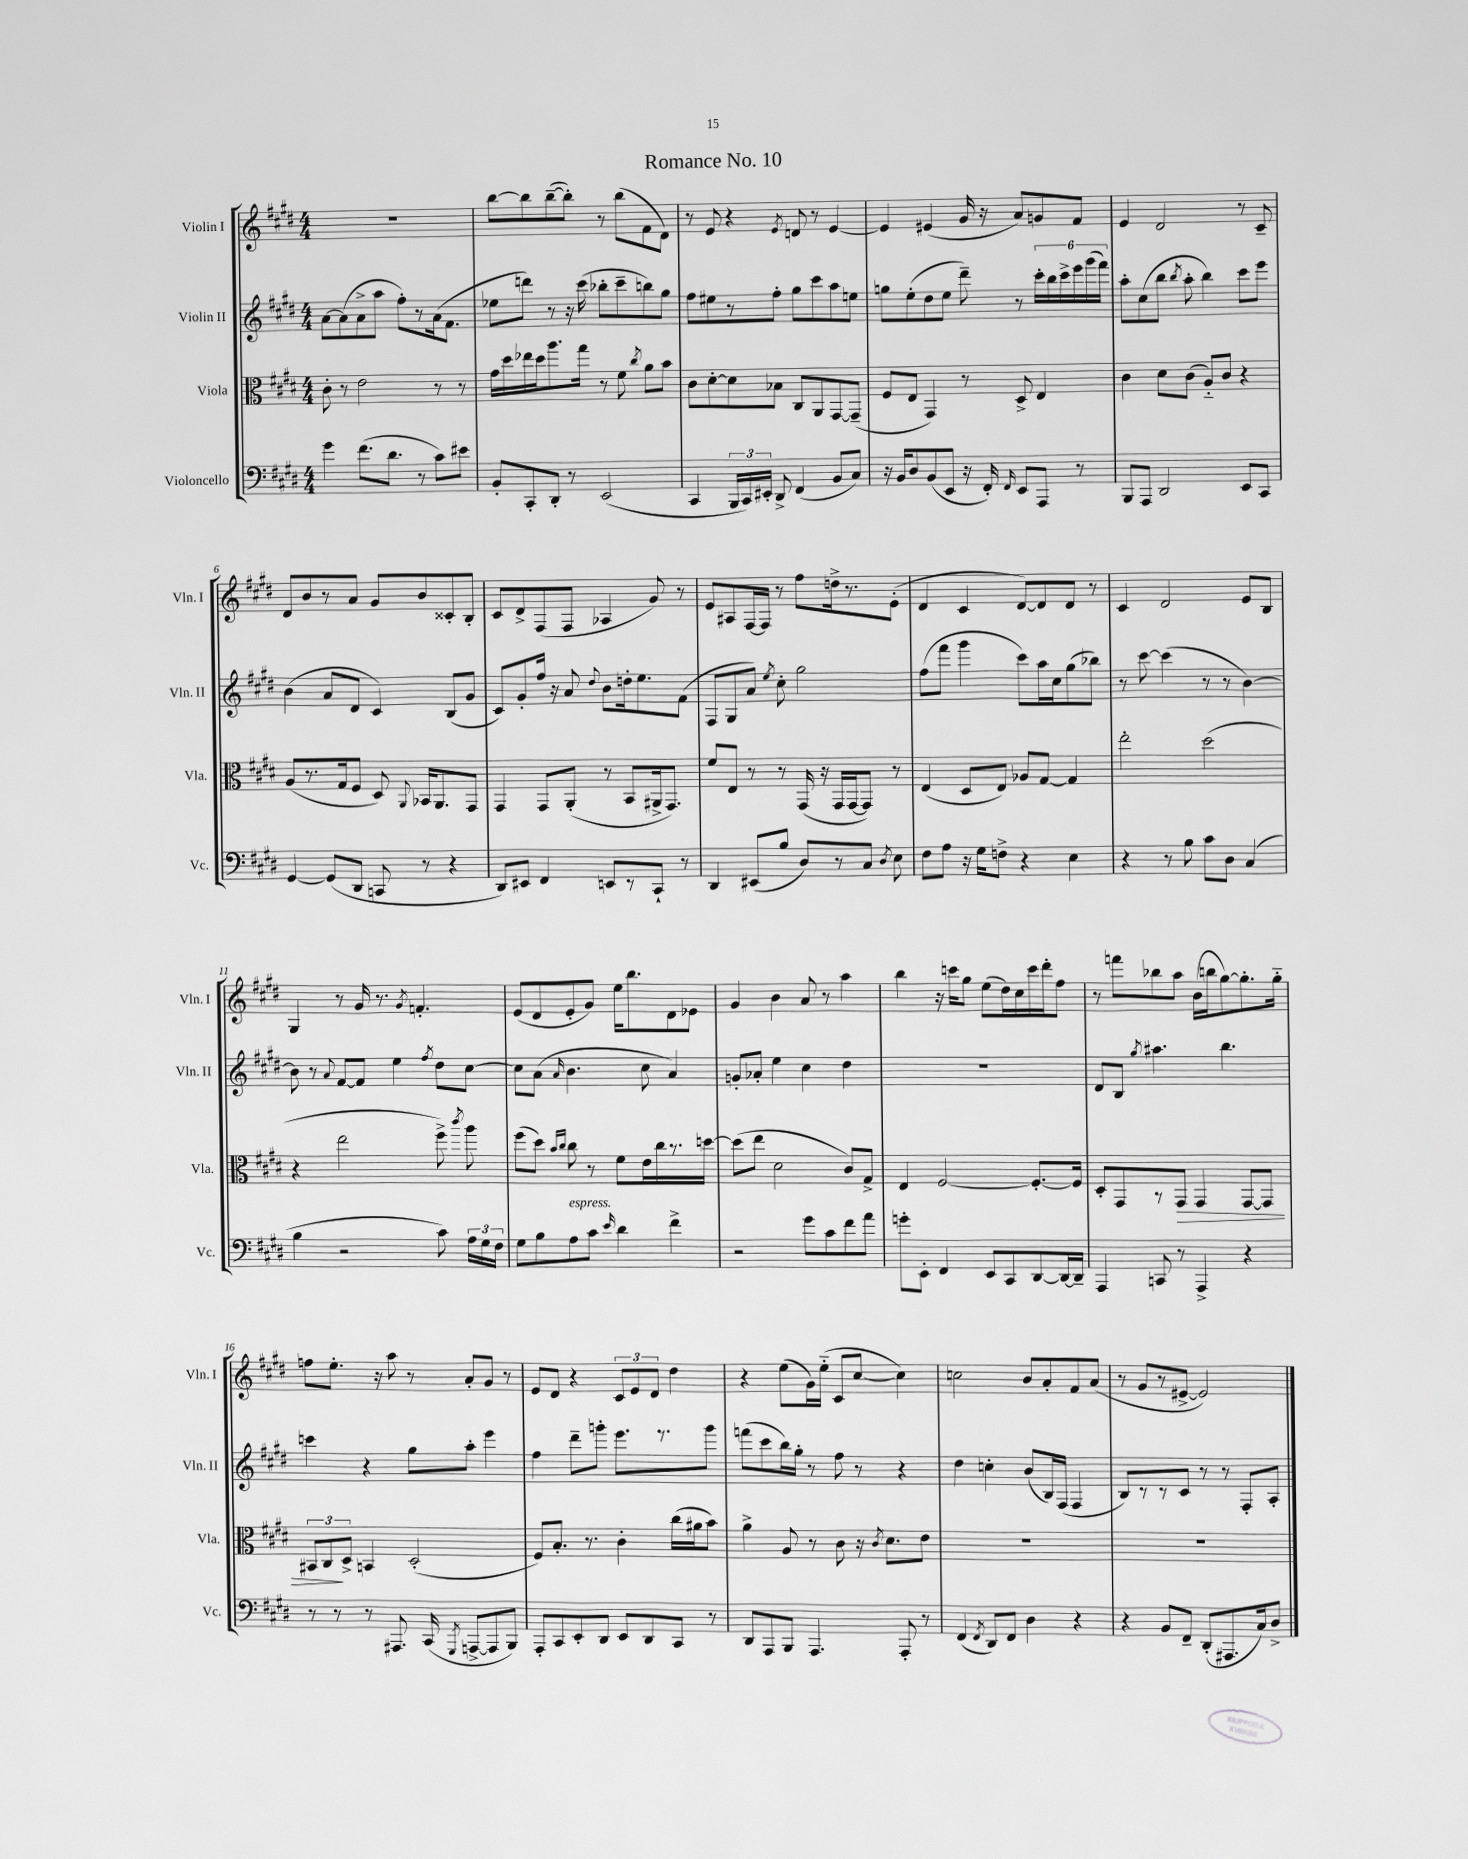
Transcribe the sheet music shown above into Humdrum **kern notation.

**kern	**kern	**kern	**kern
*staff4	*staff3	*staff2	*staff1
*clefF4	*clefC3	*clefG2	*clefG2
*k[f#c#g#d#]	*k[f#c#g#d#]	*k[f#c#g#d#]	*k[f#c#g#d#]
*M4/4	*M4/4	*M4/4	*M4/4
4g#\	8c#'\	[8a\L	1r
.	8r	(8a\]	.
(8.f#\L	2e\	8a^\	.
.	.	8aa\J	.
8.d#\J	.	.	.
.	.	8ff#'\L)	.
8r	.	8r	.
8c#\L)	8r	(16a\k	.
.	.	8.f#\J	.
8e#\J	8r	.	.
=	=	=	=
8BB'/L	16g#\LL	8ee-\L	[8bb\L
.	16dd#\	.	.
8CC#'/	16ee-\	8ddd\J)	8bb\]
.	16dd#\J	.	.
8DD#'/J	8.aa\	8r	([8bb~\
8r	.	16r	8bb'\]J)
.	16gg#\Jk	(16ccc#\	.
(2EE/	8r	8bb-'\L	8r
.	8f#\	8ccc#~\	(8bb\L
.	8qcc#/	.	.
.	8a\L	8bb\)	8f#\
.	8b\J	8gg#\J	8d#\J)
=	=	=	=
4CC#/	8c#\L	8ff#\L	8r
.	[8d#'\	8ee#\	8e/
24BBB/LL	8d#\]	8r	4r
24CC#/)	.	.	.
24EE#'/JJ	.	.	.
8DD#^/	8B-\J	8ff#'\J	.
.	.	.	8qe/
(4FF#/	8C#/L	8gg#\L	8d/
.	8AA/	8ccc#\	8r
8BB/L	[8GG#/	8aa\	[4e/
8C#/J)	(8GG#~/]J	8ee\J	.
=	=	=	=
16r	8F#/L	8gg\L	4e/]
16BB/LK	.	.	.
8D#/	8E/J	(8ee'\	.
(8BB/	4GG#/)	8dd#\	(4e#/
8EE/J	.	8ee\J	.
16r	8r	8ddd#~\)	16g#/
16FF#'/)	.	.	16r
16qqFF#/	.	.	.
8EE/L	8D#^/	8r	8a/L)
8AAA/J	4E/	24ccc#'\LL	8g/
.	.	24bb\	.
.	.	24ccc#^\	.
8r	.	24eee\	8f#/J
.	.	(24ggg#\	.
.	.	24fff#\JJ)	.
=	=	=	=
8BBB/L	4c#\	8aa'\L	4e/
8AAA/J	.	(8cc#\	.
2DD#/	8d#\L	8bb\J	2d#/
.	.	8qbb/	.
.	(8c#\J	8aa'\	.
.	8A'~/L)	4bb\)	.
.	8c#/J	.	.
8EE/L	4r	8ccc#\L	8r
8CC#/J	.	8eee\J	8c#~/
=	=	=	=
[4GG#/	(8A/L	(4b\	8d#/L
.	8.r	.	8b/
(8GG#/]L	.	8a/L	8r
.	16G#/k	.	.
8DD#/J	8F#/J	8d#/J	8a/J
8CC/	8D#/)	4c#/)	8g#/L
.	8qqAA/	.	.
8r	16BB-/LK	.	8b/
.	8.AA/	.	.
4r	.	(8B/L	8c##'/
.	8GG#/J	8g#/J	8B'/J
=	=	=	=
8DD#/L)	4GG#/	8c#/L)	8c#/L
8EE#/J	.	8g#'/	8d#^/
4FF#/	8GG#/L	16ff#/Jk	(8F#/
.	.	16r	.
.	(8AA'/J	8a/	8F#/J
.	.	8qqdd#/	.
8EE/L	8r	8b\L	4A-/
8r	8BB/L	16dd'\k	.
.	.	8.ee\	.
8CC#`/J	16AA#^/k	.	8g#/)
.	8.GG#/J)	.	.
8r	.	(8f#\J	8r
=	=	=	=
4DD#/	8f#/L	8F#/L	8e/L
.	8E/J	8G#/	8A#/
(8EE#/L	8r	8a/J)	[16F#/L
.	.	.	16F#/]JJ
.	.	8qee/	.
8B/J	8r	8cc#'\	8r
8D#/L)	(16GG#/	2gg#\	8ff#\L
.	16r	.	.
8r	16GG#/LL	.	16dd^\k
.	[16GG#/J	.	8.r
8C#/J	8GG#/]J)	.	.
8qD#/	.	.	.
8E\	8r	.	(8e'\J
=	=	=	=
8F#\L	(4E/	(8ff#\L	4d#/
8A\J	.	8fff#\J	.
16r	8D#/L	4ggg#\	4c#/
16G#\LK	.	.	.
8F^\J	8E/J)	.	.
4r	8A-/L	8ccc#\L)	[8d#/L)
.	[8G#/J	16aa\L	8d#/]
.	.	16cc#\J	.
4E\	4G#/]	(8gg#\	8d#/J
.	.	8bb-\J)	8r
=	=	=	=
4r	2ee'\	8r	4c#/
.	.	[8ccc#\	.
8r	.	(4ccc#\]	2d#/
8B\	.	.	.
8c#\L	(2dd#\	8r	.
8D#\J	.	8r	.
(4C#/	.	[4b\)	8e/L
.	.	.	8B/J
=	=	=	=
4B\	4r	8b\]	4G#/
.	.	8r	.
.	.	8qqa/	.
2r	2ee\	[8f#/L	8r
.	.	8f#/]J	16g#/
.	.	.	8.r
.	.	4ee\	.
.	.	.	8qg#/
.	.	.	4.f'/
.	.	8qff#/	.
8c#\)	8ff#^\)	8dd#\L	.
.	8qccc#/	.	.
24A\LL	8aa\	[8cc#\J	.
24G#\	.	.	.
24F#\JJ	.	.	.
=	=	=	=
8G#\L	(8ff#\L	8cc#\]L	(8e/L
8B\	8dd#\J)	(8a\J	8d#/
.	16qqb/LL	.	.
.	16qqcc#/JJ	16qqa/	.
8A\	8cc#\	4.b\	8e'/
8c#\J	8r	.	8g#/J)
16qqe/	.	.	.
4d#\	8f#\L	.	16ee\LK
.	.	.	8.bb\
.	16e\L	8cc#\	.
.	16cc#\	.	.
4f#^\	8.r	4a/)	8d#\
.	.	.	8e-\J
.	[16dd\JJ	.	.
=	=	=	=
2r	(8dd\]L	8g'/L	4g#/
.	8ee\J	8a-'/J	.
.	2d#\	4ee\	4b\
8g#\L	.	4cc#\	8a/
8c#\	.	.	8r
8f#\	8c#/L)	4dd#\	4aa\
8a\J	8G#^/J	.	.
=	=	=	=
8g'\L	4E/	1r	4bb\
8EE'\J	.	.	.
4FF#/	[2F#/	.	16r
.	.	.	16ccc\LK
.	.	.	8gg#\J
8EE/L	.	.	(8ee\L
8CC#/	.	.	16dd#\L)
.	.	.	16cc#\
[8DD#/	8.F#'/_L	.	16ccc\
.	.	.	16ddd#'\J
16DD#/_L	.	.	8ff#\J
16DD#~/]JJ	16F#/]Jk	.	.
=	=	=	=
4AAA/	8D#'/L	8d#/L	8r
.	8GG#/	8B/J	8fff\L
.	.	8qgg#/	.
8CC/	8r	4.aa#\	8bb-\
8r	8GG#/J	.	8aa\J
4AAA^/	4GG#/	.	(16b\LL
.	.	.	16bb\J
.	.	4.bb\	[8gg#\)
4r	[8GG#/L	.	8.gg#'\]
.	8GG#/]J	.	.
.	.	.	16gg#'~\Jk
=	=	=	=
8r	12BB#/L	4ccc\	8ff\L
.	12C#/	.	.
8r	.	.	8.ee'\J
.	12D#^/J	.	.
8r	4BB/	4r	.
.	.	.	16r
8.AAA#/	.	.	8aa\
.	(2D#'/	8gg#\L	8r
(16CC#/	.	.	.
8qGGG#/	.	.	.
[8AAA^/L	.	8aa'\J	8a'/L
8AAA/]	.	4eee\	8g#/J
8BBB/J)	.	.	8r
=	=	=	=
8AAA'/L	8F#/L)	4ff#\	8e/L
8CC#/	8.B'/J	.	8d#/J
8EE'/	.	8ddd#~\L	4r
.	8.r	.	.
8DD#/J	.	8ggg'\J	.
8EE/L	4c#'\	8.eee\L	12c#/L
.	.	.	12e/
8DD#/	.	.	.
.	.	.	12d#/J
.	.	8.r	.
8CC#/J	(16cc#\LL	.	4dd#\
.	16a#\J	.	.
8r	8b\J)	8ggg\J	.
=	=	=	=
8DD#/L	4a^\	(8fff\L	4r
8AAA/	.	8ccc#\	.
8BBB/J	8A/	16bb\L)	(8ee\L
.	.	16gg#'\JJ	.
4.AAA/	8r	8r	16g#\L)
.	.	.	(16ee'~\JJ
.	8c#\	8ff#\	8c#/L
.	16r	8r	[8cc#/J
.	8qc#/	.	.
.	8.d#\L	.	.
8AAA'/	.	4r	4cc#\])
8r	8e\J	.	.
=	=	=	=
(4FF#/	1r	4dd#\	2cc\
8qFF#/	.	.	.
8DD#/L)	.	4cc'\	.
8FF#/J	.	.	.
4D#\	.	(8b/L	8b/L
.	.	16B/L)	8a'/
.	.	(16F#/JJ	.
4r	.	4F#/	8f#/
.	.	.	(8a/J
=	=	=	=
4r	1r	8B/L)	8r
.	.	8r	8g#/L
8BB/L	.	8r	8r
8FF#~/J	.	8c#/J	[8e#^/J
(8DD#'/L	.	8r	2e#/])
8.AAA#/	.	8r	.
.	.	8F#'/L	.
16C#/k)	.	.	.
8D#^/J	.	8A'/J	.
==	==	==	==
*-	*-	*-	*-
